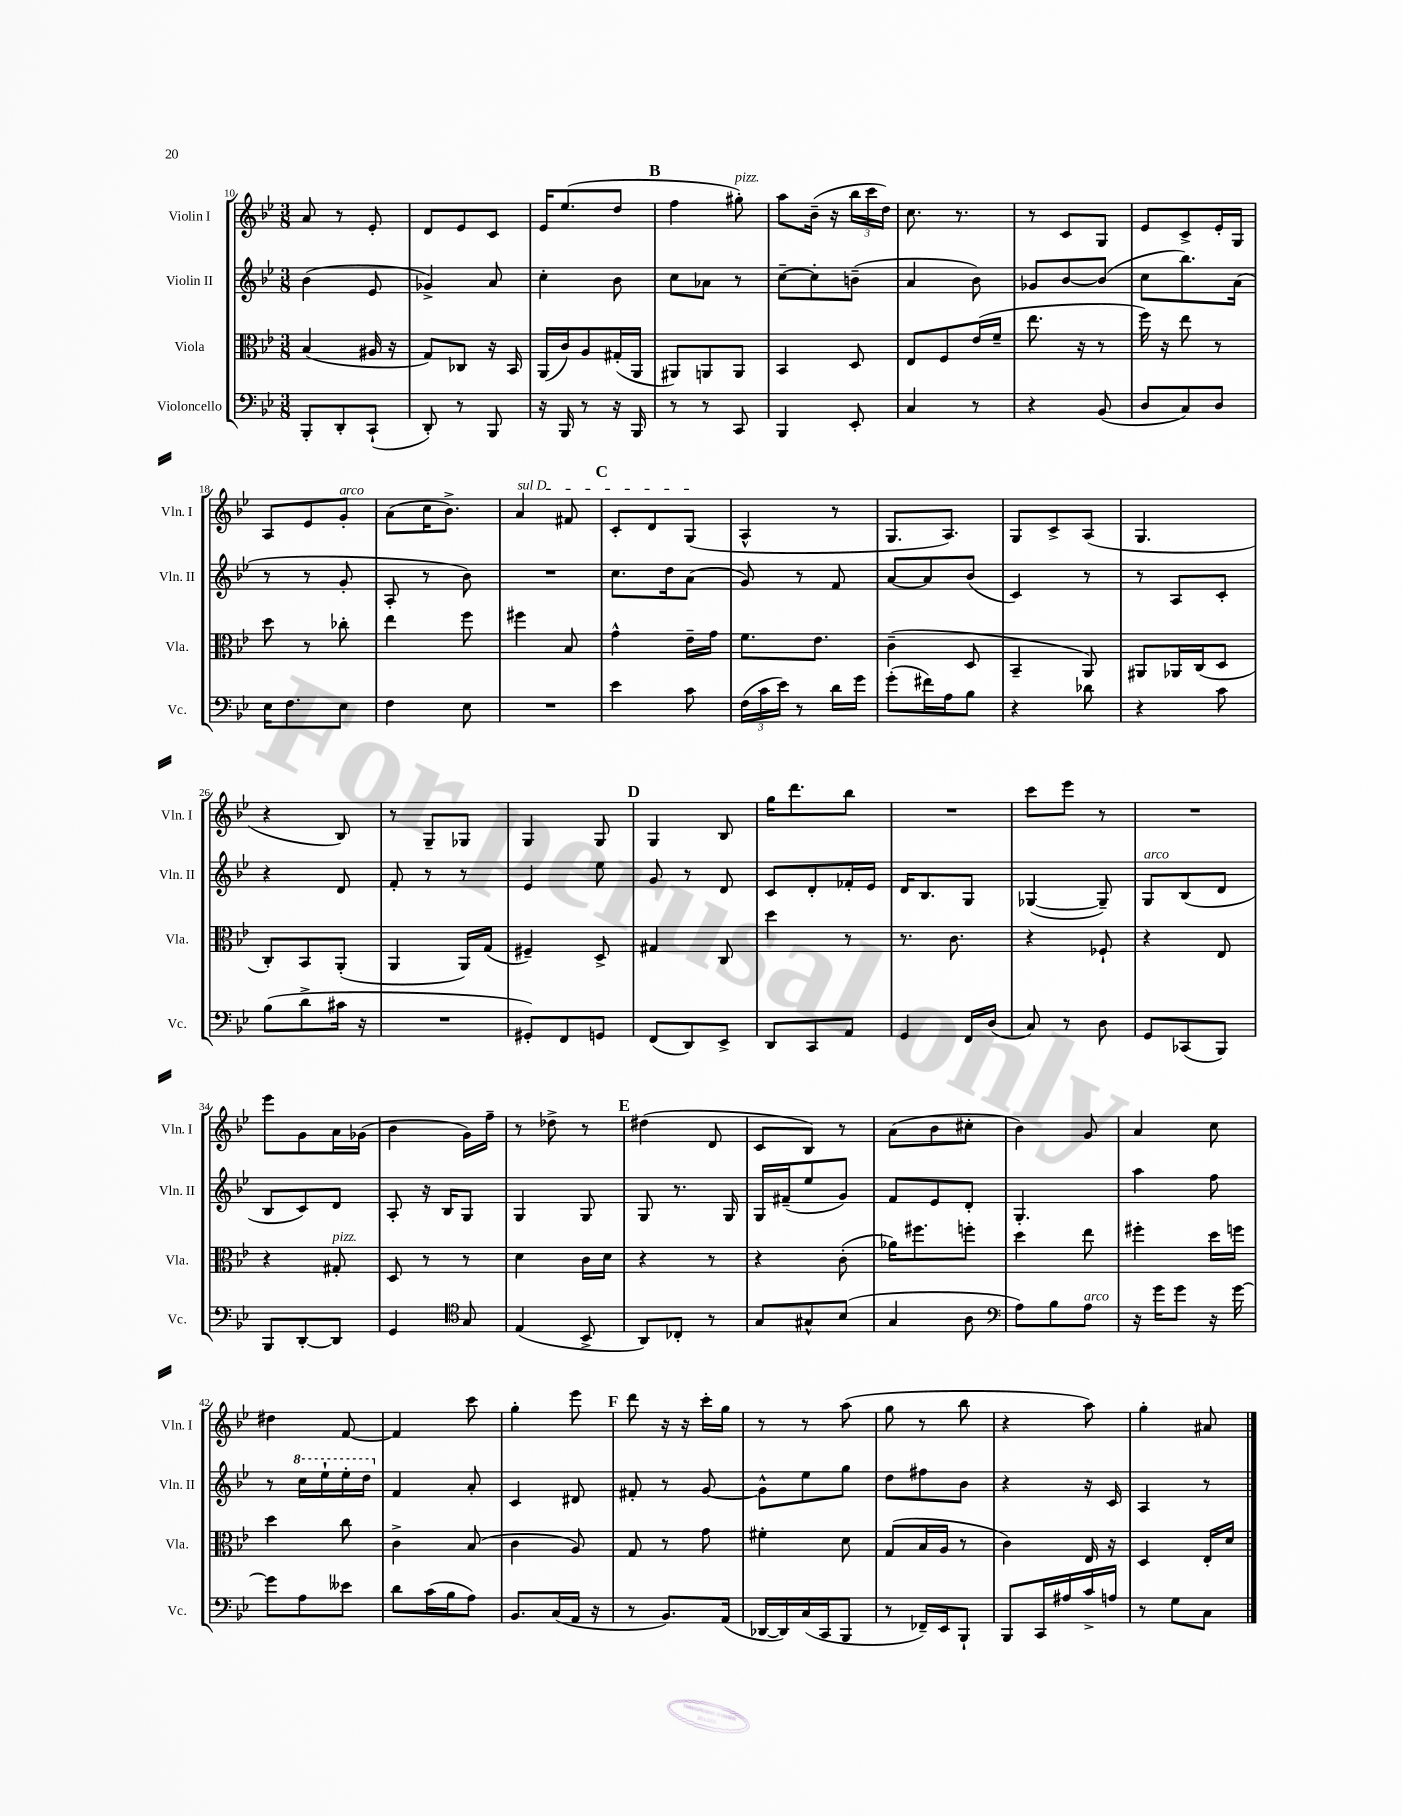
<<
\new StaffGroup <<
\new Staff = "s0" \with { instrumentName = "Violin I" shortInstrumentName = "Vln. I" } {
    \clef treble \key bes \major \numericTimeSignature \time 3/8
    a'8 r8 ees'8-. |
    d'8 ees'8 c'8 |
    ees'16 ees''8.( d''8 |
    \mark \markup { \bold "B" } f''4 gis''8-.^\markup { \italic "pizz." }) |
    a''8 bes'16--( r16 \tuplet 3/2 { bes''16 c'''16 d''16) } |
    c''8. r8. |
    r8 c'8 g8 |
    ees'8 c'8-> ees'16-. g16 |
    a8 ees'8 g'8-.^\markup { \italic "arco" } |
    a'8( c''16 bes'8.->) |
    \once \override TextSpanner.bound-details.left.text = \markup { \italic "sul D" } a'4\startTextSpan fis'8 |
    \mark \markup { \bold "C" } c'8-. d'8 g8\stopTextSpan( |
    a4-^ r8 |
    g8. a8.) |
    g8 c'8-> a8( |
    g4. |
    r4 bes8) |
    r8 g8-- ges8 |
    g4 g8 |
    \mark \markup { \bold "D" } g4 bes8 |
    g''16 d'''8. bes''8 |
    R4. |
    c'''8 ees'''8 r8 |
    R4. |
    ees'''8 g'8 a'16 ges'16( |
    bes'4 g'16) f''16-- |
    r8 des''8-> r8 |
    \mark \markup { \bold "E" } dis''4( d'8 |
    c'8 bes8) r8 |
    a'8( bes'8 cis''8-. |
    bes'4) g'8 |
    a'4 c''8 |
    dis''4 f'8~ |
    f'4 c'''8 |
    g''4-. ees'''8 |
    \mark \markup { \bold "F" } d'''8 r16 r16 c'''16-. g''16 |
    r8 r8 a''8( |
    g''8 r8 bes''8 |
    r4 a''8) |
    g''4-. ais'8 \bar "|." |
}
\new Staff = "s1" \with { instrumentName = "Violin II" shortInstrumentName = "Vln. II" } {
    \clef treble \key bes \major \numericTimeSignature \time 3/8
    bes'4( ees'8 |
    ges'4->) a'8 |
    c''4-. bes'8 |
    \mark \markup { \bold "B" } c''8 aes'8 r8 |
    c''8~-- c''8-. b'8--( |
    a'4 bes'8) |
    ges'8 bes'8~ bes'8( |
    c''8 bes''8.) a'16( |
    r8 r8 g'8-. |
    a8-. r8 bes'8) |
    R4. |
    \mark \markup { \bold "C" } c''8. d''16 a'8( |
    g'8) r8 f'8 |
    a'8~ a'8 bes'8( |
    c'4) r8 |
    r8 a8 c'8-. |
    r4 d'8 |
    f'8-. r8 r8 |
    ees'4 ees''8 |
    \mark \markup { \bold "D" } g'8 r8 d'8 |
    c'8 d'8-. fes'16-. ees'16 |
    d'16 bes8. g8 |
    ges4~( ges8--) |
    g8^\markup { \italic "arco" } bes8( d'8 |
    bes8 c'8) d'8 |
    a8-. r16 bes16 g8 |
    g4 g8 |
    \mark \markup { \bold "E" } g8 r8. g16 |
    g16 fis'16--( ees''8 g'8) |
    f'8 ees'8 d'8-. |
    g4.-. |
    a''4 f''8 |
    r8 \ottava #1 c'''16 ees'''16-! ees'''16-. d'''16 \ottava #0 |
    f'4 a'8-. |
    c'4 dis'8 |
    \mark \markup { \bold "F" } fis'8-. r8 g'8~ |
    g'8-^ ees''8 g''8 |
    d''8 fis''8 bes'8 |
    r4 r16 c'16 |
    a4 r8 \bar "|." |
}
\new Staff = "s2" \with { instrumentName = "Viola" shortInstrumentName = "Vla." } {
    \clef alto \key bes \major \numericTimeSignature \time 3/8
    bes4( ais16 r16 |
    g8) ces8 r16 bes,16 |
    a,16( c'16) a8 gis16-.( a,16 |
    \mark \markup { \bold "B" } ais,8) a,8 a,8 |
    bes,4 d8 |
    ees8 f8 ees'16( f'16-- |
    ees''8. r16 r8 |
    f''16) r16 ees''8 r8 |
    d''8 r8 ces''8-. |
    ees''4 f''8 |
    fis''4 bes8 |
    \mark \markup { \bold "C" } g'4-^ ees'16-- g'16 |
    f'8. ees'8. |
    c'4--( d8 |
    bes,4-- a,8) |
    ais,8 aes,16 c16( d8 |
    c8-.) bes,8 a,8-.( |
    a,4 a,16) g16( |
    fis4--) d8-> |
    \mark \markup { \bold "D" } gis4 c8 |
    d''4 r8 |
    r8. c'8. |
    r4 fes8-! |
    r4 ees8 |
    r4 gis8-.^\markup { \italic "pizz." } |
    d8 r8 r8 |
    d'4 c'16 d'16 |
    \mark \markup { \bold "E" } r4 r8 |
    r4 c'8-.( |
    aes'16) fis''8. f''8-. |
    d''4 ees''8 |
    fis''4-. d''16 f''16 |
    d''4 c''8 |
    c'4-> bes8( |
    c'4 a8) |
    \mark \markup { \bold "F" } g8 r8 g'8 |
    fis'4-. d'8 |
    g8( bes16 a16 r8 |
    c'4) ees16 r16 |
    d4 ees16-. d'16 \bar "|." |
}
\new Staff = "s3" \with { instrumentName = "Violoncello" shortInstrumentName = "Vc." } {
    \clef bass \key bes \major \numericTimeSignature \time 3/8
    bes,,8-. d,8-. c,8-!( |
    d,8-.) r8 bes,,8 |
    r16 bes,,16 r8 r16 bes,,16 |
    \mark \markup { \bold "B" } r8 r8 c,8 |
    bes,,4 ees,8-. |
    c4 r8 |
    r4 bes,8( |
    d8 c8) d8 |
    ees16 f8. ees8 |
    f4 ees8 |
    R4. |
    \mark \markup { \bold "C" } ees'4 c'8 |
    \tuplet 3/2 { f16( c'16 ees'16) } r8 d'16 g'16 |
    g'8-.( fis'16) a16 bes8 |
    r4 des'8 |
    r4 c'8 |
    bes8( d'8-> cis'16 r16 |
    R4. |
    gis,8-.) f,8 g,8 |
    \mark \markup { \bold "D" } f,8( d,8) ees,8-> |
    d,8 c,8 a,8 |
    g,4 f,16 d16( |
    c8) r8 d8 |
    g,8 ces,8( bes,,8) |
    bes,,8 d,8~-. d,8 |
    g,4 \clef tenor g8 |
    ees4( bes,8-> |
    \mark \markup { \bold "E" } a,8) ces8-. r8 |
    g8 gis8-^ bes8( |
    g4 a8 |
    \clef bass a8) bes8 a8^\markup { \italic "arco" } |
    r16 g'16 g'8 r16 g'16~ |
    g'8 a8 eeses'8 |
    d'8 c'16( bes16 a8) |
    bes,8. c16( a,16 r16 |
    \mark \markup { \bold "F" } r8 bes,8.) a,16( |
    des,16~ des,16) c16( c,16 bes,,8 |
    r8 fes,16--) ees,16 bes,,8-! |
    bes,,8 c,16 ais16 c'16-> a16 |
    r8 g8 c8 \bar "|." |
}
>>
>>
\layout { \context { \Score currentBarNumber = #10 } }
